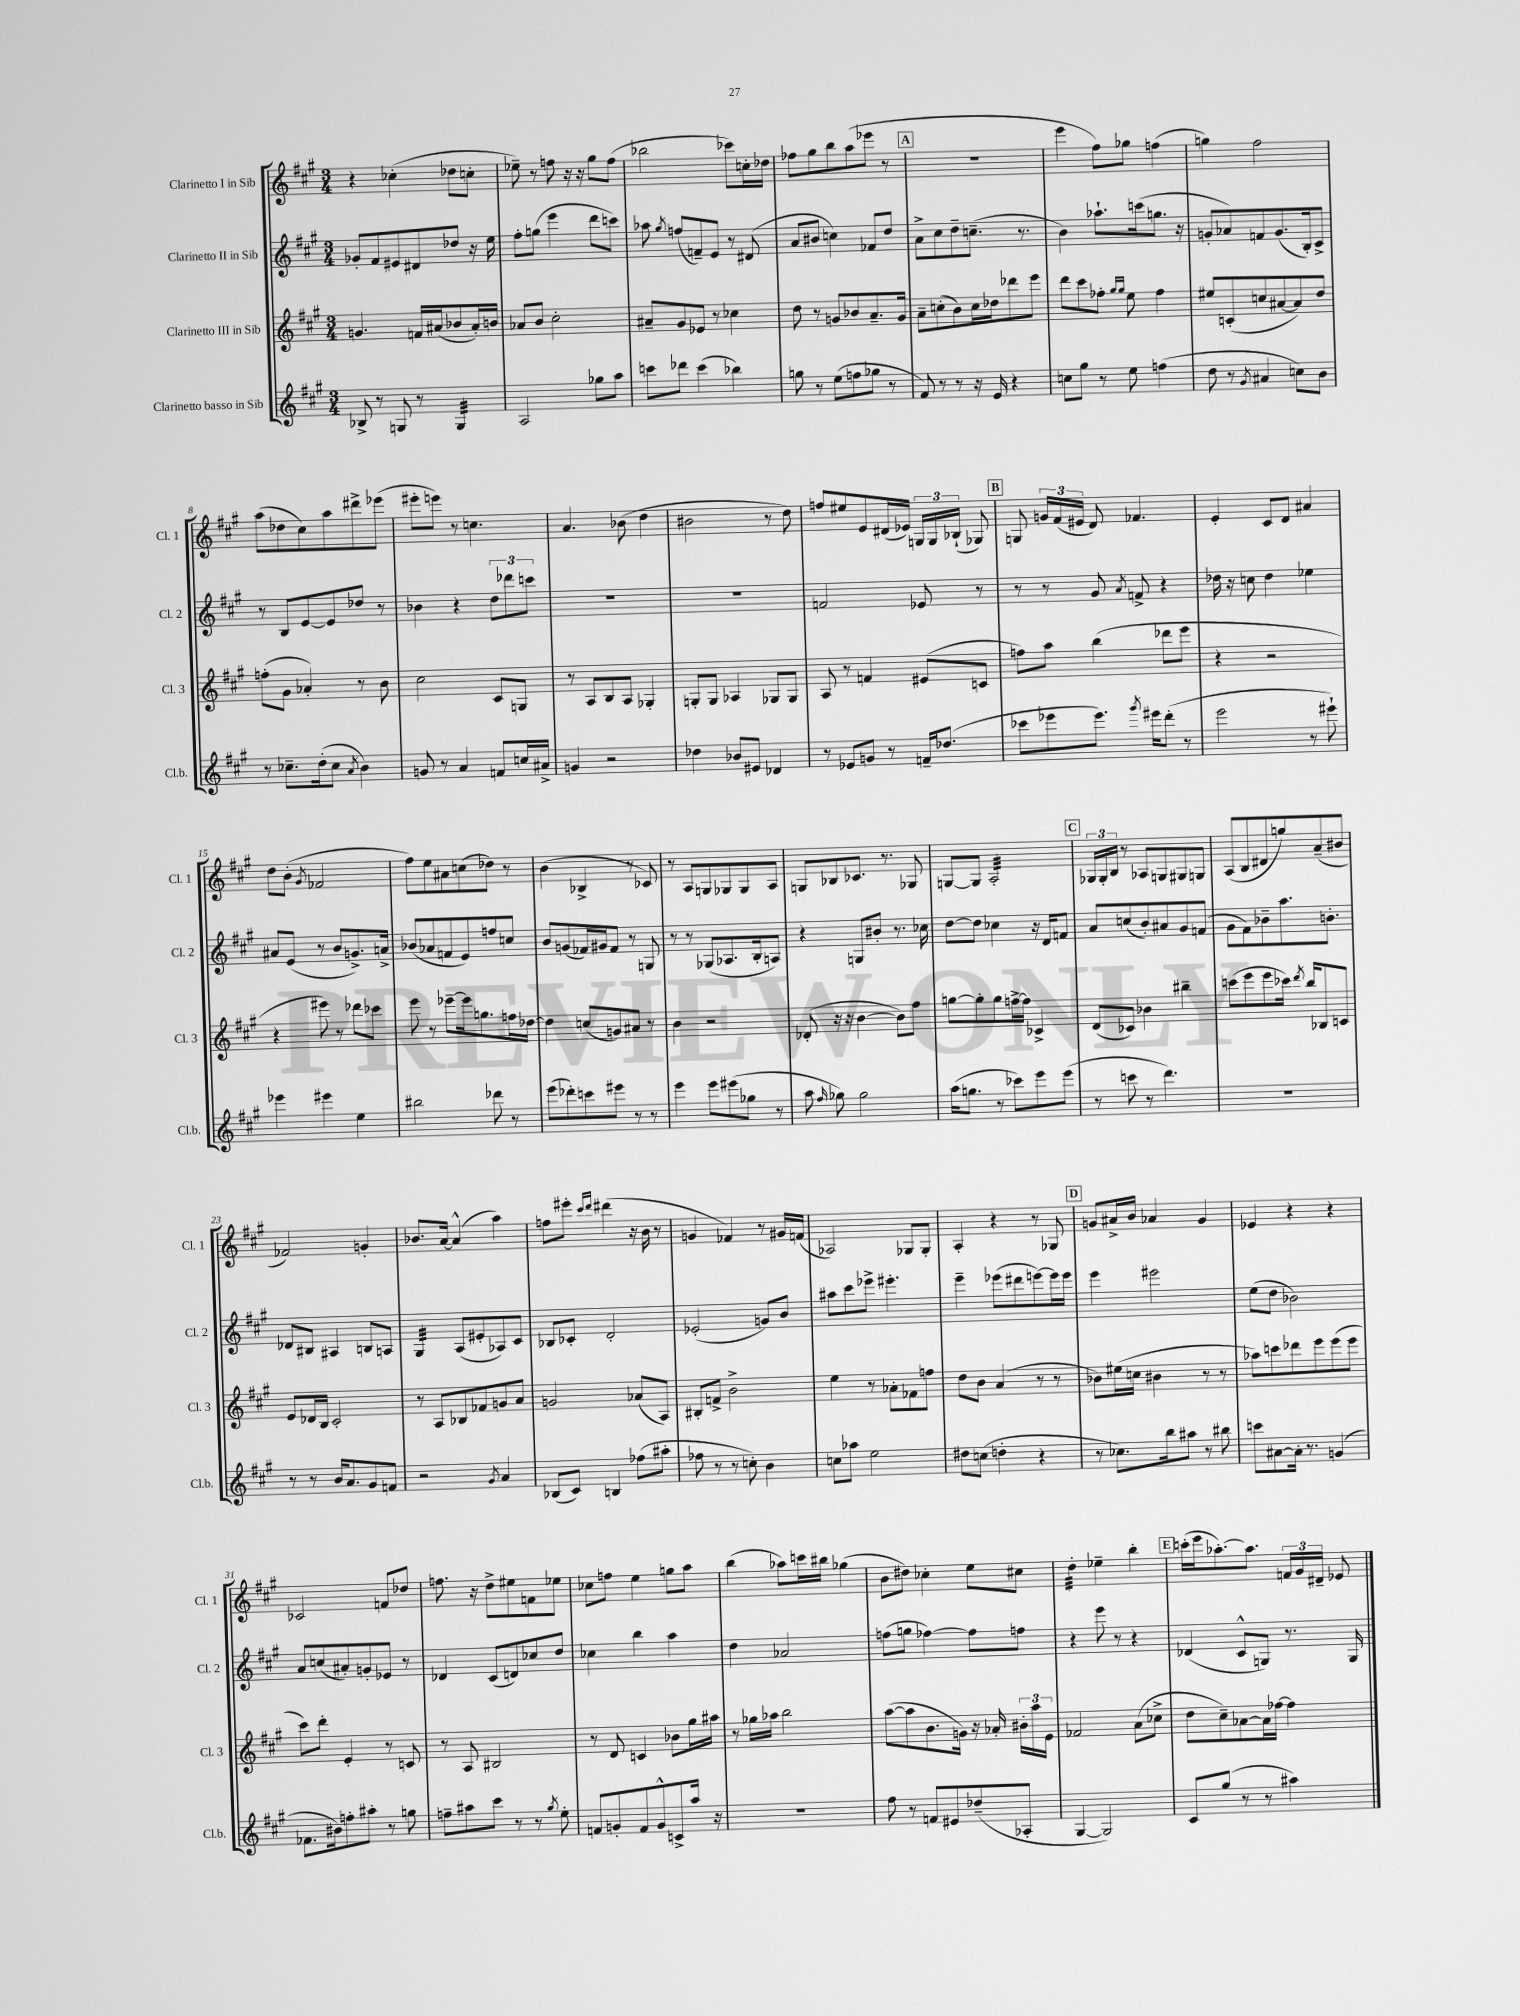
<<
\new StaffGroup <<
\new Staff = "s0" \with { instrumentName = "Clarinetto I in Sib" shortInstrumentName = "Cl. 1" } {
    \clef treble \key a \major \numericTimeSignature \time 3/4
    \autoBeamOff r4 ces''4-.( des''8[ c''8]-. |
    ees''8--) r8 f''8 r16 r16 gis''8[ f''8]( |
    bes''2 ces'''8[) c''16-. des''16] |
    fes''8[ gis''8 b''8 a''8( ees'''8] r8 |
    \mark \markup { \box "A" } R2. |
    e'''4 fis''8[) ges''8] f''4( |
    g''4) fis''2 |
    a''8[( des''8 cis''8) a''8 dis'''8-> ees'''8]( |
    eis'''8[-. e'''8]) r8 c''4. |
    a'4. bes'8( d''4 |
    bis'2 r8 d''8) |
    f''8[ eis''8 e'8 dis'16( ees'16]) \tuplet 3/2 { g16[ g16 bes16]-!( } ges8) |
    \mark \markup { \box "B" } g8 \tuplet 3/2 { g'16[ fis'16( eis'16] } d'8) fes'4. |
    e'4-. cis'8[ d'8] ais'4 |
    d''8[ b'8]-.( \acciaccatura { gis'8 } fes'2 |
    fis''8[) e''8 ais'8 c''8( des''8]) r8 |
    b'4( bes4-> r8 ces'8) |
    r8 a8[ g8 ges8 ges8 a8] |
    g8[ bes8 ces'8.] r8. ges8 |
    g8[~ g8] a2:32-. |
    \mark \markup { \box "C" } \tuplet 3/2 { ges16[ ges16-. b16] } r8 aes8[ g8 gis8 g8] |
    a8[( b8 dis'8 g''8) a'8--( bis'8] |
    fes'2) g'4-. |
    bes'8.[ a'16]~ a'4-^( a''4) |
    f''8[ eis'''8]-. \grace { cis'''16[ d'''16] } dis'''4( r16 b'16 r8 |
    g'4 fes'4) r8 gis'16[ f'16]( |
    aes2) ges8[ ges8]-. |
    a4-. r4 r8 ges8 |
    \mark \markup { \box "D" } g'8[ ais'16-> b'16] aes'4 g'4 |
    ees'4 r4 r4 |
    ces'2 f'8[ des''8] |
    f''8. r16 d''8[-> eis''8 f'8 ees''8] |
    ces''8[ f''8] e''4 g''8[ a''8] |
    b''4( aes''8[) c'''16 bis''16] ges''4( |
    b'8[ dis''8]) ces''4-. e''8[ cis''8] |
    d''4:32-. ees''4-- b''4-. |
    \mark \markup { \box "E" } c'''16[-.( e'''16 aes''8.~-.) aes''8.] \tuplet 3/2 { f'16[ gis'16 dis'16]-- } ees'8 \bar "|." |
}
\new Staff = "s1" \with { instrumentName = "Clarinetto II in Sib" shortInstrumentName = "Cl. 2" } {
    \clef treble \key a \major \numericTimeSignature \time 3/4
    \autoBeamOff ges'8[-. fis'8 eis'8 dis'8 des''8] r16 e''16 |
    fis''8[-. g''8]( e'''4 d'''8[ c'''8]) |
    aes''8 \acciaccatura { gis''8 } f''8[( f'8--) e'8] r8 dis'8( |
    a'8[ bis'8] c''4) fes'8[ d''8] |
    \mark \markup { \box "A" } a'8[-> cis''8 d''8-- c''8.]--( r8. |
    b'4) aes''8.[-! c'''16( g''8.] r16 |
    g'8[-. aes'8) f'8 g'8.( b16-.) cis'8]-> |
    r8 b8[ e'8~ e'8 des''8] r8 |
    bes'4 r4 \tuplet 3/2 { d''8[ des'''8 c'''8] } |
    R2. |
    R2. |
    f'2 ees'8 r8 |
    \mark \markup { \box "B" } r8 r8 gis'8 \acciaccatura { a'8 } f'8-> r4 |
    des''16 r16 c''8 des''4 ees''4 |
    ais'8[ e'8]( r8 b'8[ g'8.->) a'16]-> |
    bes'8[( aes'8 f'8 e'8) f''8 c''8] |
    b'8[ g'8( fes'16) gis'16 fes'8] r8 g8 |
    r8 r8 ges8[( aes8. b16-. a8]) |
    r4 g8[ bis'8]-. r8. ces''16 |
    d''8[~ d''8] ces''4 r16 d'16[ f'8] |
    \mark \markup { \box "C" } a'8[ c''8( b'8-.) ais'8 gis'8 f'8]( |
    gis'8[ fis'8) bes'8-- a''8. b'8.]-. |
    des'8[ bis8] ais4 b8[ a8] |
    gis4:32 a8[( eis'8-. aes8) cis'8] |
    bes8[ ces'8]-. d'2-. |
    ees'2-.( g'8[) b'8] |
    ais''8[ cis'''8 ees'''8]-> eis'''4.-. |
    e'''4-- ees'''8[( dis'''8 e'''8~) e'''16 e'''16] |
    \mark \markup { \box "D" } e'''4 eis'''2 |
    e''8[( d''8] bes'2) |
    a'8[ c''8( ais'8-.) g'8-. ees'8] r8 |
    des'4 cis'8[( d'8) ces''8 d''8] |
    ces''4 b''4 a''4 |
    d''4 aes'2 |
    f''8[( g''8] fes''4~) fes''8[ f''8] |
    r4 e'''8 r8 r4 |
    \mark \markup { \box "E" } des'4( cis'8[-^ g8]) r8. g16 \bar "|." |
}
\new Staff = "s2" \with { instrumentName = "Clarinetto III in Sib" shortInstrumentName = "Cl. 3" } {
    \clef treble \key a \major \numericTimeSignature \time 3/4
    \autoBeamOff g'4. f'16[ ais'16( bes'8 ais'16-.) b'16] |
    aes'8[ b'8] cis''2-. |
    ais'8[-- gis'8 ees'8] r8 ces''4 |
    d''8 r8 g'8[ bes'8 a'8.-- g'16] |
    \mark \markup { \box "A" } a'8[-- c''8-.( b'8) c''16 des''16 des'''8 e'''8] |
    d'''8[ cis'''8 fes''8]-. \grace { gis''16[ gis''16] } e''8 fes''4 |
    eis''8[ c'8-.( c''8 ais'8~ ais'8) d''8] |
    f''8[-.( gis'8] aes'4-.) r8 b'8 |
    cis''2 cis'8[ g8] |
    r8 a8[ b8 a8] ges4-. |
    g8[-. g8] aes4 ges8[ ges8] |
    a8 r8 f'4 eis'8[( c'8] |
    \mark \markup { \box "B" } f''8[) a''8] b''4( des'''8[ e'''8] |
    r4 r2 |
    r4 eis'''8) r8 des'''8[ ces'''8] |
    e'''8 r8 ees'''8[~-- ees'''16 g''8. f''16 des''16]~ |
    des''4 c''8[( g'8) ais'8] r8 |
    b'4 r2 |
    des'8-.( r16 r16 b'4~ b'8[) fis''8] |
    g''8[~ g''8-. g''8 f''16~-> f''16] ces'4-> |
    \mark \markup { \box "C" } d'8[( ces'8]) bes'4 bis''4-- |
    c'''8[( e'''8 e'''8 ces'''16]) \acciaccatura { d'''8 } b''16[ bes8 c'8] |
    e'8[ des'16 b16] cis'2-. |
    r8 a8[ bes8 fes'8 g'8 a'8] |
    g'2 aes'8[( a8]) |
    bis8[-. f'8]-> b'2-> |
    e''4 r8 aes'8[-. fes'8 f''8] |
    d''8[ b'8] a'4( r8 r8 |
    \mark \markup { \box "D" } bes'8[) eis''16( c''16] bis'4 r8 r8 |
    aes''8[) c'''8 des'''8 e'''8 e'''8( e'''8] |
    cis'''8[) d'''8]-. e'4-. r8 c'8 |
    r8 a8 bis2 |
    r8 d'8 c'4 bes'8[ gis''16 ais''16] |
    r8 ges''16[ aes''16] b''2 |
    a''8[~( a''8 b'8. g'16]) r16 aes'16-. \tuplet 3/2 { bis'16[-. a''16 e'16] } |
    fes'2 a'8[( ces''8]-> |
    \mark \markup { \box "E" } d''8[ cis''8--) aes'8~ aes'16 fes''16]~ fes''4 \bar "|." |
}
\new Staff = "s3" \with { instrumentName = "Clarinetto basso in Sib" shortInstrumentName = "Cl.b." } {
    \clef treble \key a \major \numericTimeSignature \time 3/4
    \autoBeamOff bes8-> r8 g8 r8 g4:32 |
    a2 ges''8[ a''8] |
    c'''8[ des'''8] c'''4( bes''4) |
    g''8 r8 e''8[( f''8 ges''8] r8 |
    \mark \markup { \box "A" } fis'8) r8 r8 r16 e'16 r4 |
    c''8[ gis''8] r8 e''8 f''4( |
    d''8 r8 \acciaccatura { gis'8 } ais'4 c''8[) b'8] |
    r8 ces''8.[-- d''16-.( ces''8] \acciaccatura { a'8 } b'4) |
    g'8 r8 a'4 f'8[ c''16 ais'16]-> |
    g'4 r2 |
    des''4 bes'8[ eis'8] des'4 |
    r8 ees'8[ g'8] r8 f'16[-- des''8.]( |
    \mark \markup { \box "B" } ces'''8[ ees'''8 ees'''8.]) \acciaccatura { gis'''8 } eis'''16[ d'''8]-.( r8 |
    e'''2 r8 eis'''8-!) |
    ees'''4 eis'''4 e''4 |
    bis''2 des'''8 r8 |
    e'''8[( des'''8-.) c'''8 eis'''8] r8 r8 |
    e'''4 e'''8[ eis'''8( ges''8] r8 |
    a''8 \grace { fis''16 } ges''8) ges''2 |
    a''16[( g''8.] r8 ces'''8[) e'''8 e'''8]( |
    \mark \markup { \box "C" } r8 c'''8 r8 d'''4.) |
    R2. |
    r8 r8 b'16[ a'8. gis'8 f'8] |
    r2 \acciaccatura { gis'8 } a'4 |
    bes8[( cis'8]) b4 fes''8[( ais''8]-. |
    fes''8 r8 r8 c''8-.) b'4 |
    c''8[ aes''8] e''2 |
    dis''8[ c''8]( d''4-. r4 |
    \mark \markup { \box "D" } r8 ces''8.[) b''16 ais''8] r8 bis''8 |
    c'''8[ ais'8~ ais'16]-. r8. g'4( |
    fes'8.[ bis'16) f''8-. ais''8]-. r8 g''8 |
    f''8[-- ais''8 cis'''8] r8 r8 \acciaccatura { gis''8 } e''8-. |
    f'8[ g'8-. f'8 g'8-^ c'8-> a''16] r16 |
    R2. |
    fis''8 r8 f'8[ eis'8 des''8--( aes8]-. |
    gis4~ gis2) |
    \mark \markup { \box "E" } cis'8[ gis''8]( r8 r8 ais''4) \bar "|." |
}
>>
>>
